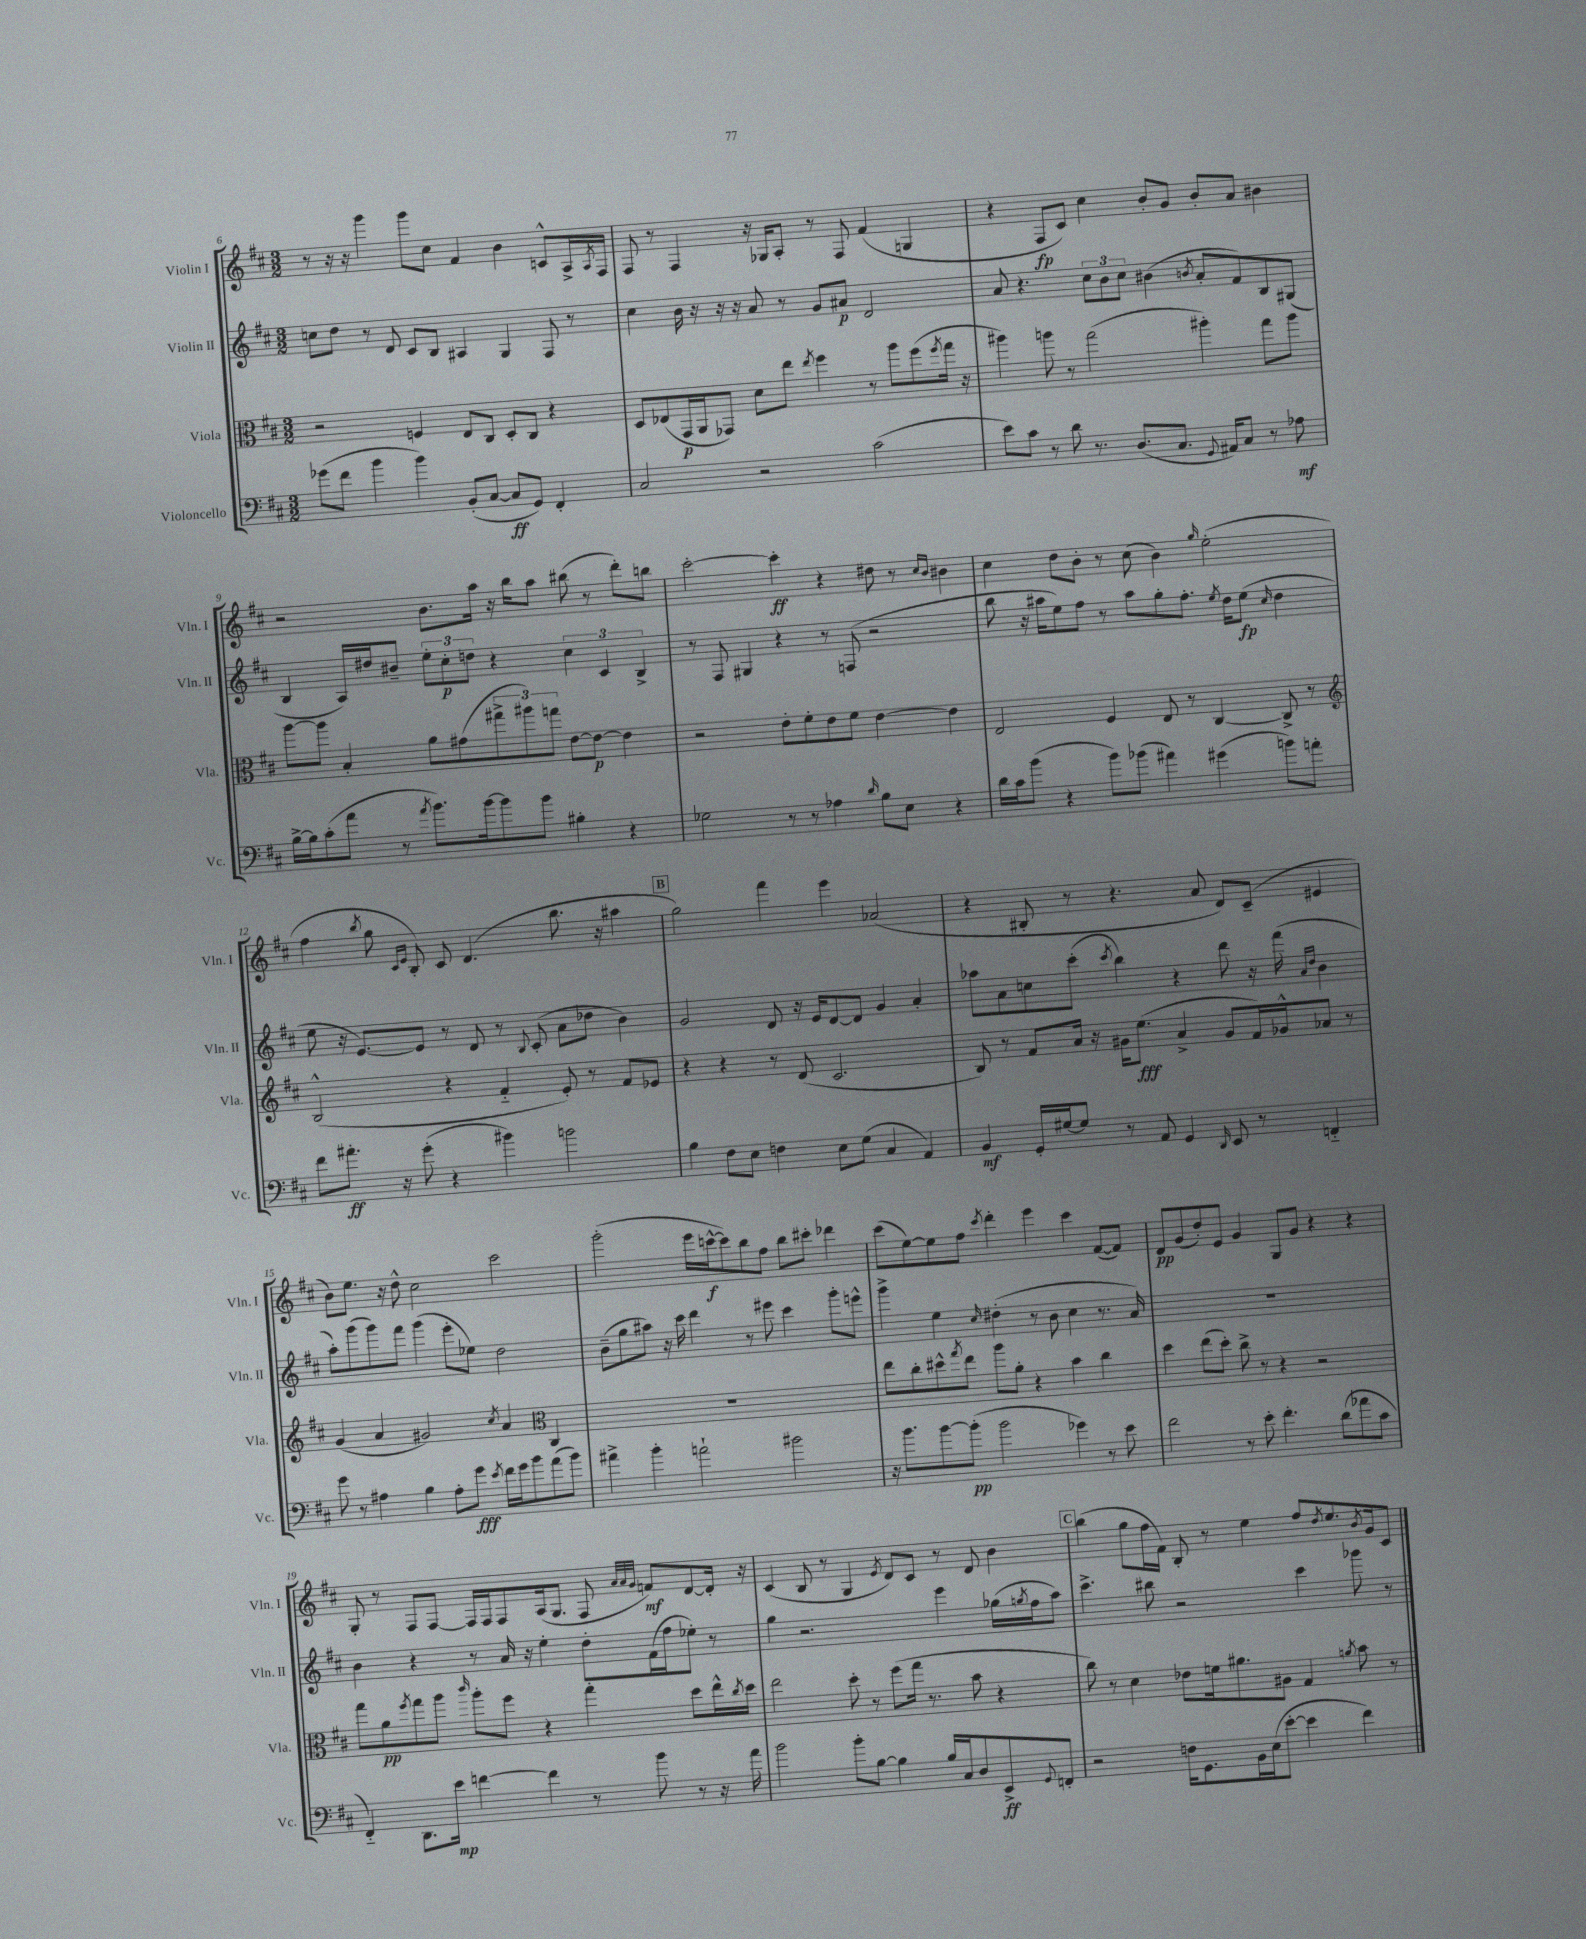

**kern	**dynam	**kern	**dynam	**kern	**dynam	**kern	**dynam
*part4	*part4	*part3	*part3	*part2	*part2	*part1	*part1
*staff4	*staff4	*staff3	*staff3	*staff2	*staff2	*staff1	*staff1
*I"Violoncello	*	*I"Viola	*	*I"Violin II	*	*I"Violin I	*
*I'Vc.	*	*I'Vla.	*	*I'Vln. II	*	*I'Vln. I	*
*clefF4	*	*clefC3	*	*clefG2	*	*clefG2	*
*k[f#c#]	*	*k[f#c#]	*	*k[f#c#]	*	*k[f#c#]	*
*M3/2	*	*M3/2	*	*M3/2	*	*M3/2	*
=6	=6	=6	=6	=6	=6	=6	=6
(8g-X\L	.	2r	.	8ccn\L	.	8r	.
8f#\J	.	.	.	8dd\J	.	16r	.
.	.	.	.	.	.	16r	.
4b\	.	.	.	8r	.	4ggg\	.
.	.	.	.	8d/	.	.	.
4b\)	.	4Fn/	.	8c#/L	.	8ggg\L	.
.	.	.	.	8B/J	.	8cc#\J	.
(8BB'/L	.	8E/L	.	4A#X/	.	4f#/	.
[8C#/J	.	8C#/J	.	.	.	.	.
8C#/L]	ff	8D'/L	.	4G/	.	4b\	.
8GG/J)	.	8C#/J	.	.	.	.	.
4FF#'/	.	4r	.	8F#/	.	8cn^^/L	.
.	.	.	.	8r	.	16A^/L	.
.	.	.	.	.	.	8qA/	.
.	.	.	.	.	.	16F#/JJ	.
=7	=7	=7	=7	=7	=7	=7	=7
2C#/	.	8D/L	.	4cc#\	.	8F#/	.
.	.	(8E-X/	.	.	.	8r	.
.	.	16GG/L	p	16b\	.	4F#/	.
.	.	16AA/J	.	16r	.	.	.
.	.	8GG-X/J)	.	16r	.	.	.
.	.	.	.	16r	.	.	.
2r	.	8d\L	.	8a/	.	16r	.
.	.	.	.	.	.	16G-X/KL	.
.	.	8ee\J	.	8r	.	8A'/J	.
.	.	8qee/	.	.	.	.	.
.	.	4ff#\	.	8g/L	.	8r	.
.	.	.	.	8a#X/J	p	8F#/	.
(2c#\	.	8r	.	2d/	.	(4f#/	.
.	.	8aa\L	.	.	.	.	.
.	.	(8ff#\	.	.	.	4Gn/	.
.	.	8qff#/	.	.	.	.	.
.	.	16gg\Jk	.	.	.	.	.
.	.	16r	.	.	.	.	.
=8	=8	=8	=8	=8	=8	=8	=8
8e\L)	.	4aa#X\)	.	8a/	.	4r	.
8c#\J	.	.	.	4.r	.	.	.
8r	.	8aan\	.	.	.	8F#/L	fp
8d\	.	8r	.	.	.	8c#/J)	.
8.r	.	(2gg\	.	12cc#\L	.	4cc#\	.
.	.	.	.	12b\	.	.	.
.	.	.	.	12cc#\J	.	.	.
(8.D/L	.	.	.	.	.	.	.
.	.	.	.	(4b#X\	.	8b'/L	.
8.C#/J	.	.	.	.	.	8g/J	.
.	.	.	.	8qbn/	.	.	.
.	.	4aa#X'\)	.	8a'/L	.	8b'/L	.
8qqGG/	.	.	.	.	.	.	.
16AA#X/KL)	.	.	.	.	.	.	.
8C#/J	.	.	.	8f#/)	.	8a/J	.
8r	.	8gg\L	.	8B/	.	4b#X\	.
8A-X\	mf	8aa#\J	.	(8G#X/J	.	.	.
!!LO:LB:g=z
=9	=9	=9	=9	=9	=9	=9	=9
[16B^\LL	.	[8aa\L	.	4B/	.	2r	.
16B\J]	.	.	.	.	.	.	.
(8c#'\	.	8aa\J]	.	.	.	.	.
8a\J	.	4B'/	.	16A/LL)	.	.	.
.	.	.	.	16dd#X/J	.	.	.
8r	.	.	.	8b#X~/J	.	.	.
8qa/	.	.	.	.	.	.	.
8.b\L)	.	8a\L	.	12ee'\L	.	8.b\L	.
.	.	.	.	12cc#'\	p	.	.
.	.	(8g#X\	.	.	.	.	.
.	.	.	.	12ddn\J	.	.	.
[16b\k	.	.	.	.	.	16aa\Jk	.
8b\]	.	12gg#X^\	.	4r	.	16r	.
.	.	.	.	.	.	16bb\KL	.
.	.	12aa#X\)	.	.	.	.	.
8b\J	.	.	.	.	.	8aa\J	.
.	.	12ggn\J	.	.	.	.	.
4B#X'\	.	[8e\L	.	6cc#\	.	(8bb#X\	.
.	.	8e\J_	p	.	.	8r	.
.	.	.	.	6c#/	.	.	.
4r	.	4e\]	.	.	.	8ddd'\L)	.
.	.	.	.	6B^/	.	.	.
.	.	.	.	.	.	8bbn\J	.
=10	=10	=10	=10	=10	=10	=10	=10
2G-X\	.	2r	.	8r	.	[2ccc#'\	.
.	.	.	.	8F#/	.	.	.
.	.	.	.	4G#X/	.	.	.
8r	.	8e'\L	.	4r	.	4ccc#'\]	ff
8r	.	8f#'\	.	.	.	.	.
4A-X\	.	8e\	.	8r	.	4r	.
.	.	8f#\J	.	(8Fn/	.	.	.
16qqd/	.	.	.	.	.	.	.
8B\L	.	[4e\	.	2r	.	8dd#X\	.
8E\J	.	.	.	.	.	8r	.
.	.	.	.	.	.	16qqcc#/LL	.
.	.	.	.	.	.	16qqb/JJ	.
4r	.	4e\]	.	.	.	4b#X\	.
=11	=11	=11	=11	=11	=11	=11	=11
16d\LL	.	2E/	.	8bb\	.	4cc#\	.
16c#\J	.	.	.	.	.	.	.
(8b\J	.	.	.	16r	.	.	.
.	.	.	.	16aa#X\KL	.	.	.
4r	.	.	.	8ee\)	.	8dd\L	.
.	.	.	.	8ff#\J	.	8b'\J	.
8b\L)	.	4F#/	.	8r	.	8r	.
(8b-X\J	.	.	.	8aa#\L	.	(8cc#\	.
4a#X\)	.	8E/	.	8gg'\	.	4b\)	.
.	.	8r	.	8.ff#'\J	.	.	.
.	.	.	.	.	.	16qqgg/	.
(4g#X\	.	[4C#/	.	.	.	(2ee'\	.
.	.	.	.	8qee/	.	.	.
.	.	.	.	16dd\KL	.	.	.
.	.	.	.	(8ee\J	fp	.	.
.	.	.	.	16qqcc#/	.	.	.
8bn\L)	.	8C#^/]	.	4dd\	.	.	.
8an'\J	.	8r	.	.	.	.	.
!!LO:LB:g=z
=12	=12	=12	=12	=12	=12	=12	=12
*	*	*clefG2	*	*	*	*	*
8f#\L	.	(2B^^/	.	8ee\	.	4ff#\	.
8.a#X'\J	ff	.	.	16r	.	.	.
.	.	.	.	[8.e/L)	.	.	.
.	.	.	.	.	.	8qbb/	.
.	.	.	.	.	.	8gg\	.
16r	.	.	.	.	.	.	.
.	.	.	.	.	.	16qqc#/LL	.
.	.	.	.	.	.	16qqe/JJ	.
(8g'\	.	.	.	8e/J]	.	8B'/)	.
4r	.	4r	.	8r	.	8c#/	.
.	.	.	.	8d/	.	(4.d/	.
4b#X\)	.	4f#/	.	8r	.	.	.
.	.	.	.	8qqB/	.	.	.
.	.	.	.	(8c#'/	.	.	.
2bn\	.	8e'/)	.	8a\L	.	8.bb\	.
.	.	8r	.	8dd-X\J	.	.	.
.	.	.	.	.	.	16r	.
.	.	8f#/L	.	4b\)	.	4aa#X\	.
.	.	8e-X/J	.	.	.	.	.
!!LO:REH:place=s1:t=B
=13	=13	=13	=13	=13	=13	=13	=13
4B\	.	4r	.	2g/	.	2gg\)	.
8F#\L	.	4r	.	.	.	.	.
8E\J	.	.	.	.	.	.	.
4Fn\	.	8r	.	8d/	.	4fff#\	.
.	.	(8d/	.	16r	.	.	.
.	.	.	.	16e/KL	.	.	.
8E\L	.	2.c#/	.	[8d/	.	4eee\	.
(8G\J	.	.	.	8d/J]	.	.	.
4C#/	.	.	.	4g/	.	(2a-X/	.
4AA/)	.	.	.	4a'/	.	.	.
=14	=14	=14	=14	=14	=14	=14	=14
4BB/	mf	8B/)	.	8aa-X\L	.	4r	.
.	.	8r	.	8a\	.	.	.
16GG'/LL	.	8f#/L	.	8ccn\	.	8B#X'/	.
[16G#X/J	.	.	.	.	.	.	.
8G#/J]	.	16a/Jk	.	(8ccc#'\J	.	8r	.
.	.	16r	.	.	.	.	.
.	.	.	.	8qccc#/	.	.	.
8r	.	16g#X\KL	.	4bb\)	.	4.r	.
.	.	(8.ee\J	fff	.	.	.	.
8AA/	.	.	.	.	.	.	.
4GG/	.	4a^/	.	4r	.	.	.
.	.	.	.	.	.	8a/	.
16qqDD/	.	.	.	.	.	.	.
8EE/	.	8g#/L	.	8ddd\	.	8d/L)	.
8r	.	16f#/L)	.	16r	.	(8c#~/J	.
.	.	16g-X^^/J	.	(16fff#\	.	.	.
.	.	.	.	16qqa/LL	.	.	.
.	.	.	.	16qqdd/JJ	.	.	.
4FFn/	.	8a-X/J	.	4b\	.	4e#X/	.
.	.	8r	.	.	.	.	.
!!LO:LB:g=z
=15	=15	=15	=15	=15	=15	=15	=15
8g\	.	(4g/	.	8aa'\L)	.	8b\L)	.
8r	.	.	.	(8ggg\	.	8.ee\J	.
4A#X\	.	4a/	.	8ggg\)	.	.	.
.	.	.	.	.	.	16r	.
.	.	.	.	8fff#\J	.	8dd^^\	.
4B\	.	2g#X/)	.	(4ggg\	.	2cc#\	.
8A#'\L	.	.	.	8eee'\L	.	.	.
8g\J	fff	.	.	8ee-X\J)	.	.	.
8qe/	.	8qcc#/	.	.	.	.	.
16f#\LL	.	4a/	.	2dd\	.	2ccc#\	.
16g\J	.	.	.	.	.	.	.
8b\	.	.	.	.	.	.	.
*	*	*clefC3	*	*	*	*	*
(8a\	.	4C#/	.	.	.	.	.
8b\J)	.	.	.	.	.	.	.
=16	=16	=16	=16	=16	=16	=16	=16
4a#X^\	.	1.r	.	(8b~\L	.	(2ggg'\	.
.	.	.	.	8gg\	.	.	.
4b'\	.	.	.	8aa#X\J)	.	.	.
.	.	.	.	16r	.	.	.
.	.	.	.	16ccc#\	.	.	.
2an`\	.	.	.	4ddd\	.	16eee\LL	.
.	.	.	.	.	.	[16cccn^^\J	f
.	.	.	.	.	.	8ccc\])	.
.	.	.	.	8r	.	8bb\	.
.	.	.	.	8eee#X\	.	8ff#\J	.
2b#X\	.	.	.	4ccc#\	.	8bb\L	.
.	.	.	.	.	.	8ccc#X'\J	.
.	.	.	.	8ggg'\L	.	4ddd-X\	.
.	.	.	.	8eeen^^\J	.	.	.
=17	=17	=17	=17	=17	=17	=17	=17
16r	.	8ee\L	.	4ggg^\	.	(8ccc#\L	.
8.b\L	.	.	.	.	.	.	.
.	.	8cc#'\	.	.	.	[8ee\)	.
[8b\	.	8dd#X^^\	.	4ee\	.	8ee\]	.
.	.	8qgg/	.	.	.	.	.
(8b'\J]	pp	8ee\J	.	.	.	8ff#\J	.
.	.	.	.	16qqcc#/	.	8qccc#/	.
2b\	.	8aa\L	.	(4dd#X'\	.	4ddd'\	.
.	.	8a'\J	.	.	.	.	.
.	.	4r	.	8r	.	4eee\	.
.	.	.	.	8b\	.	.	.
4g-X\)	.	4b\	.	4cc#\	.	4ccc#\	.
8r	.	4cc#\	.	8.r	.	([8f#/L	.
8e\	.	.	.	.	.	8f#/J])	.
.	.	.	.	16a/)	.	.	.
=18	=18	=18	=18	=18	=18	=18	=18
2f#\	.	4dd\	.	1.r	.	8d/L	pp
.	.	.	.	.	.	(8g/	.
.	.	(8ee\L	.	.	.	8dd'/)	.
.	.	8dd'\J)	.	.	.	8e/J	.
8r	.	8cc#^\	.	.	.	4g/	.
8e'\	.	8r	.	.	.	.	.
4.f#'\	.	4r	.	.	.	8G/L	.
.	.	.	.	.	.	8g/J	.
.	.	2r	.	.	.	4r	.
(8d\L	.	.	.	.	.	.	.
8a-X\	.	.	.	.	.	4r	.
8c#\J	.	.	.	.	.	.	.
!!LO:LB:g=z
=19	=19	=19	=19	=19	=19	=19	=19
4FF#/)	.	8gg\L	.	4b\	.	8G'/	.
.	.	8a\	pp	.	.	8r	.
.	.	8qff#/	.	.	.	.	.
8.DD\L	.	8gg\	.	4r	.	8F#/L	.
.	.	8aa\J	.	.	.	[8F#/J	.
16e\Jk	mp	.	.	.	.	.	.
.	.	16qqccc#/	.	.	.	.	.
[4fn\	.	8aa'\L	.	8r	.	16F#/LL]	.
.	.	.	.	.	.	16F#/J	.
.	.	8ff#\J	.	16a/	.	8F#/	.
.	.	.	.	16r	.	.	.
4f\]	.	4r	.	4ee'\	.	(16A/k	.
.	.	.	.	.	.	8.G/J	.
8r	.	4gg'\	.	8dd'\L	.	8F#/	.
.	.	.	.	.	.	32qqa/LLL	.
.	.	.	.	.	.	32qqa/	.
.	.	.	.	.	.	32qqg/JJJ	.
8b\	.	.	.	(16f#\L	.	8fn/L)	mf
.	.	.	.	16ff#\J	.	.	.
8r	.	8dd\L	.	8ee-X'\J)	.	[8d/	.
16r	.	16ee^^\L	.	8r	.	16d'/Jk]	.
.	.	8qcc#/	.	.	.	.	.
16a\	.	16dd\JJ	.	.	.	16r	.
=20	=20	=20	=20	=20	=20	=20	=20
2b\	.	2ee\	.	4gg\	.	(4c#/	.
.	.	.	.	2.r	.	8B/	.
.	.	.	.	.	.	8r	.
8b'\L	.	8dd'\	.	.	.	4G/	.
[8B\J	.	8r	.	.	.	.	.
.	.	.	.	.	.	8qe/	.
4B\]	.	(8ff#\L	.	.	.	8d/L)	.
.	.	16gg\Jk	.	.	.	8c#/J	.
.	.	8.r	.	.	.	.	.
16B/LL	.	.	.	4eee\	.	8r	.
16C#/J	.	.	.	.	.	.	.
8D/	.	8b\	.	.	.	8d/	.
8EE^/	ff	4r	.	(16gg-X\LL	.	4b\	.
.	.	.	.	8qggn/	.	.	.
.	.	.	.	16ff#\J	.	.	.
8qqGG/	.	.	.	.	.	.	.
8FFn'/J	.	.	.	8aa\J)	.	.	.
!!LO:REH:place=s1:t=C
=21	=21	=21	=21	=21	=21	=21	=21
2r	.	8cc#\)	.	4.ccc#^\	.	(4bb\	.
.	.	8r	.	.	.	.	.
.	.	4d\	.	.	.	8gg\L	.
.	.	.	.	8bb#X\	.	16ff#\L	.
.	.	.	.	.	.	16f#\JJ)	.
16Fn\KL	.	8e-X\L	.	2r	.	8B'/	.
8.GG\	.	.	.	.	.	.	.
.	.	16fn\k	.	.	.	8r	.
.	.	8.a#X\	.	.	.	.	.
16BB\L	.	.	.	.	.	4ee\	.
(16E\J	.	.	.	.	.	.	.
[8e'\J	.	8A#X\J	.	.	.	.	.
4e\]	.	4G/	.	4ccc#\	.	8ff#/L	.
.	.	.	.	.	.	8qdd/	.
.	.	.	.	.	.	8.ee/	.
.	.	8qan/	.	.	.	.	.
4f#\)	.	8b\	.	8ggg-X\	.	.	.
.	.	.	.	.	.	8qb/	.
.	.	.	.	.	.	16g/k	.
.	.	8r	.	8r	.	8c#/J	.
==	==	==	==	==	==	==	==
*-	*-	*-	*-	*-	*-	*-	*-
